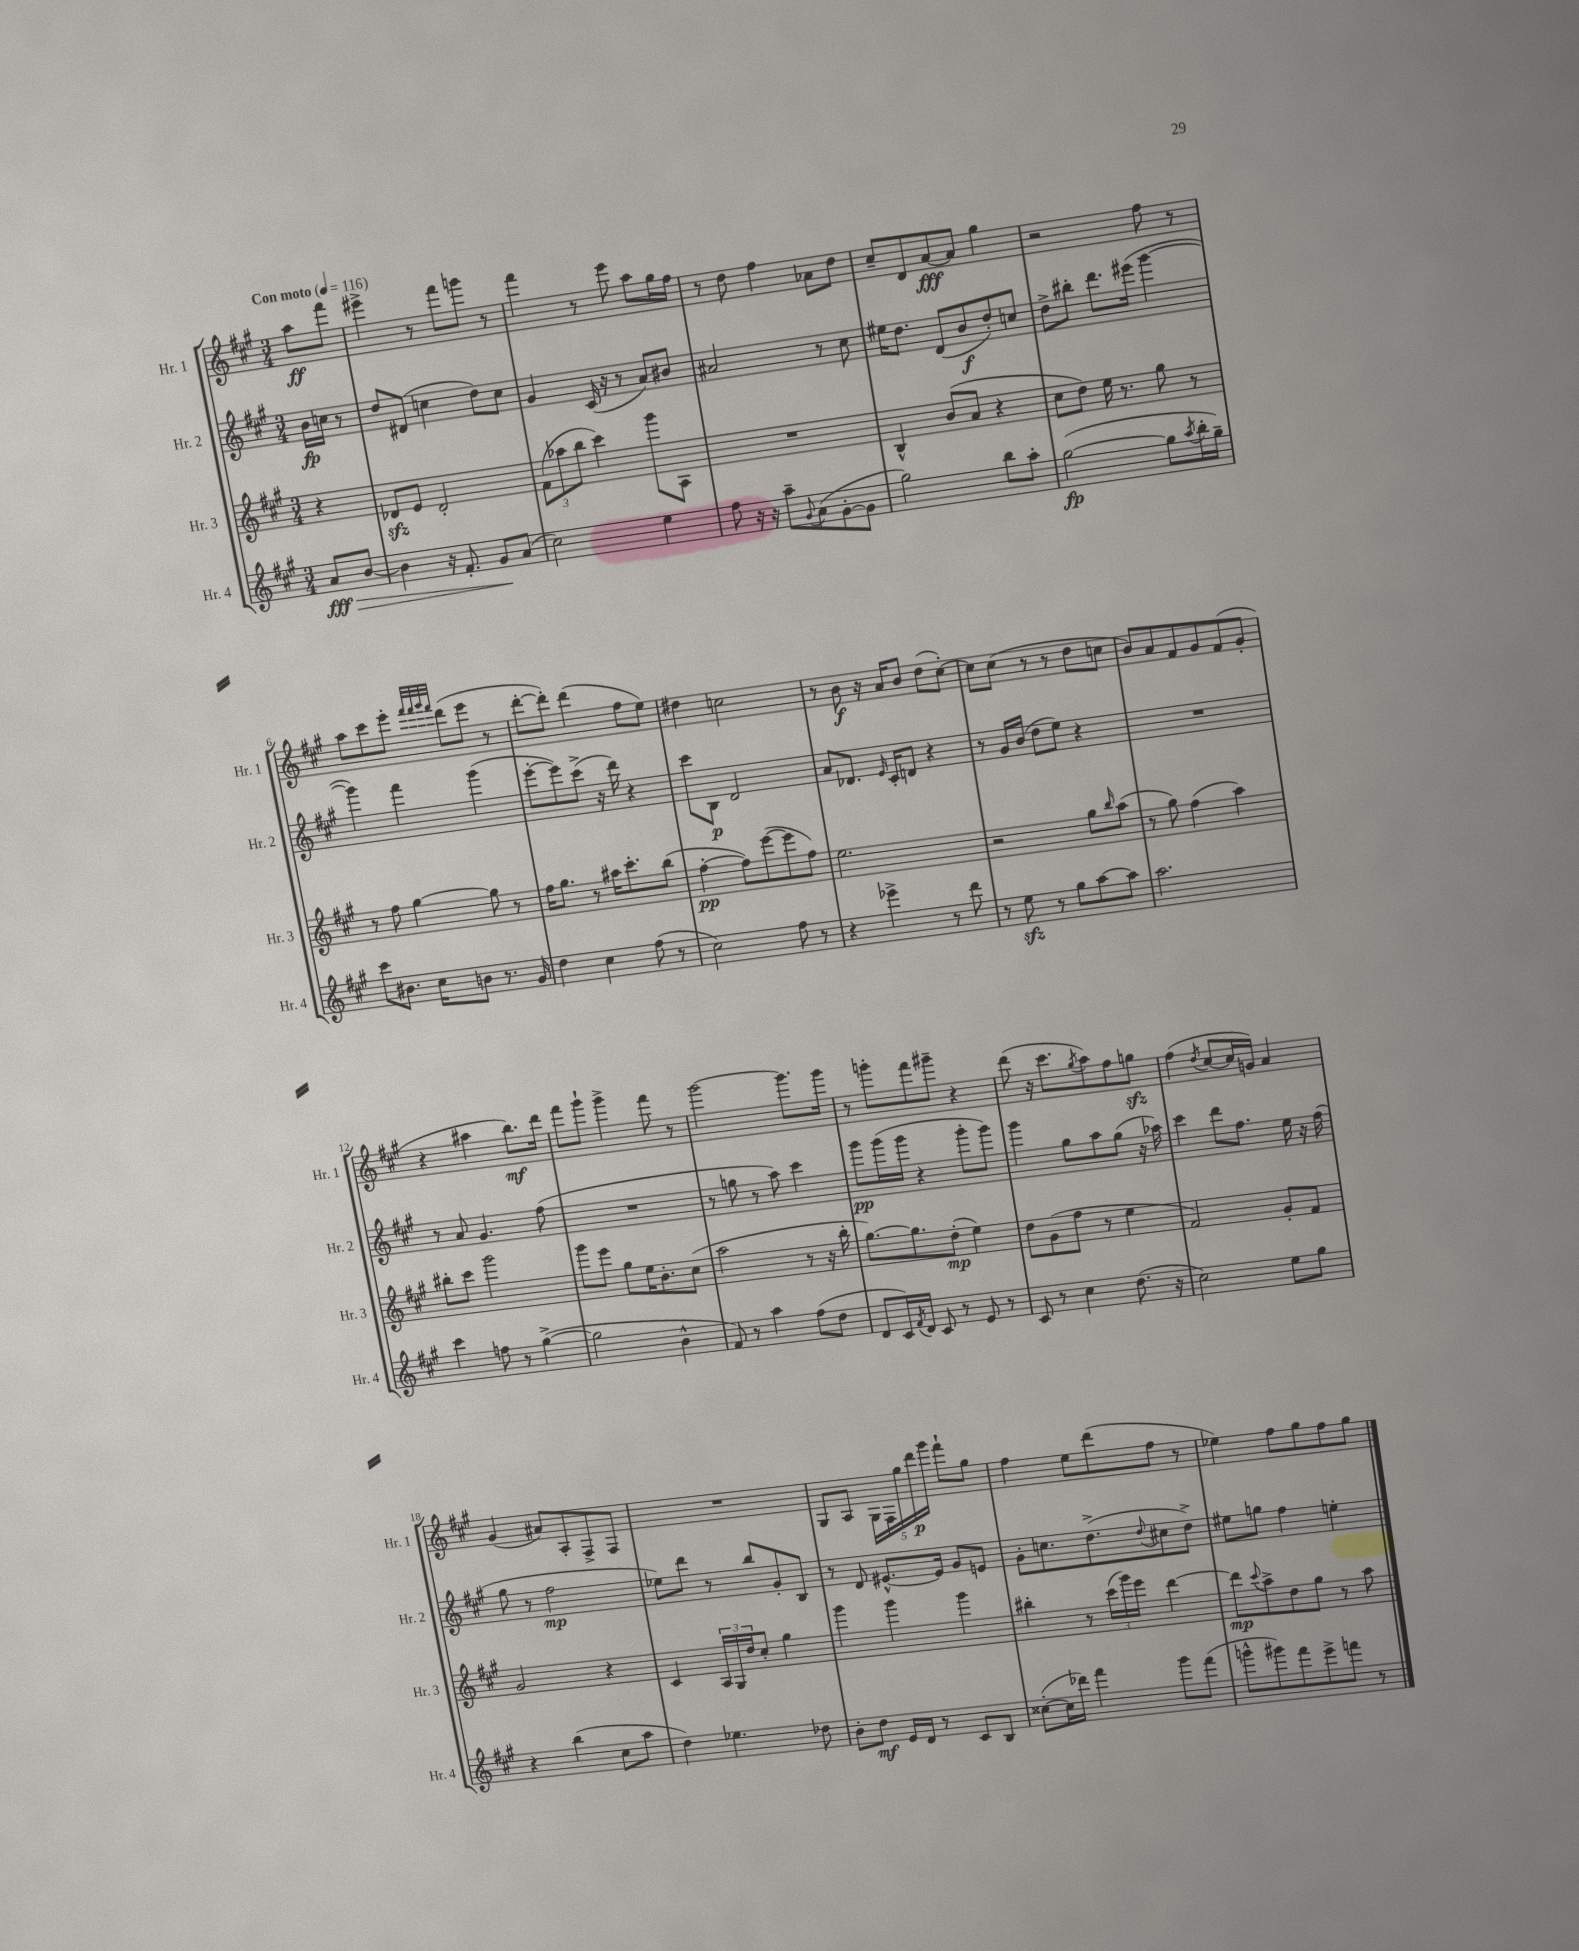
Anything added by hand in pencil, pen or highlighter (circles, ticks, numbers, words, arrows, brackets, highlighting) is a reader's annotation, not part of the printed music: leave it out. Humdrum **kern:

**kern	**dynam	**kern	**dynam	**kern	**dynam	**kern	**dynam
*part4	*part4	*part3	*part3	*part2	*part2	*part1	*part1
*staff4	*staff4	*staff3	*staff3	*staff2	*staff2	*staff1	*staff1
*I"Hr. 4	*	*I"Hr. 3	*	*I"Hr. 2	*	*I"Hr. 1	*
*I'Hr. 4	*	*I'Hr. 3	*	*I'Hr. 2	*	*I'Hr. 1	*
*clefG2	*	*clefG2	*	*clefG2	*	*clefG2	*
*k[f#c#g#]	*	*k[f#c#g#]	*	*k[f#c#g#]	*	*k[f#c#g#]	*
*M3/4	*	*M3/4	*	*M3/4	*	*M3/4	*
*MM116	*	*MM116	*	*MM116	*	*MM116	*
=	=	=	=	=	=	=	=
!	!	!	!	!	!	!LO:TX:a:B:t=Con moto	!
!	!LO:HP:b	!	!	!	!	!	!
8a/L	> fff	4r	.	16b\LL	fp	8aa\L	ff
.	.	.	.	16ccn\JJ	.	.	.
[8b/J	.	.	.	8r	.	8fff#\J	.
=1	=1	=1	=1	=1	=1	=1	=1
4b\]	.	8d-Xzz/L	.	8dd/L	.	4eee#X^\	.
.	.	8e/J	.	(8d#X/J	.	.	.
16r	.	2d-'/	.	4ccn\	.	8r	.
8.f#'/	.	.	.	.	.	.	.
.	.	.	.	.	.	8fff#\L	.
8g#/L	.	.	.	8dd\L)	.	8gggn\J	.
(8a/J	]	.	.	8cc\J	.	8r	.
=2	=2	=2	=2	=2	=2	=2	=2
2cc#\)	.	(12f#\L	.	4g#/	.	4fff#\	.
.	.	12aa-X\	.	.	.	.	.
.	.	12bb\J	.	.	.	.	.
.	.	4ccc#\)	.	(16c#/	.	8r	.
.	.	.	.	16r	.	.	.
.	.	.	.	8r	.	8eee\	.
4ee\	.	8ggg#\L	.	8a/L)	.	8aa\L	.
.	.	8A\J	.	8b#X/J	.	16gg#\L	.
.	.	.	.	.	.	16ff#\JJ	.
=3	=3	=3	=3	=3	=3	=3	=3
8ff#\	.	2.r	.	2a#X/	.	8r	.
16r	.	.	.	.	.	8dd\	.
16r	.	.	.	.	.	.	.
8aa~\L	.	.	.	.	.	4ff#\	.
8qqg#/	.	.	.	.	.	.	.
(8a\	.	.	.	.	.	.	.
[8g#'\	.	.	.	8r	.	8a-X\L	.
8g#\J]	.	.	.	8cc#\	.	8dd\J	.
=4	=4	=4	=4	=4	=4	=4	=4
2gg#\)	.	4B^^/	.	16ee#X\KL	.	8cc#~/L	.
.	.	.	.	8.dd\J	.	.	.
.	.	.	.	.	.	8d/	.
.	.	(8b/L	.	(8d/L	.	[8a/	fff
.	.	8a/J	.	8b/	f	8a/J]	.
8bb\L	.	4r	.	8dd'/)	.	4gg#\	.
8aa'\J	.	.	.	8ccn/J	.	.	.
=5	=5	=5	=5	=5	=5	=5	=5
([2gg#\	fp	8cc#\L	.	8dd^\L	.	2r	.
.	.	8dd\J)	.	8bb#X'\J	.	.	.
.	.	16ee\	.	8.ddd\L	.	.	.
.	.	8.r	.	.	.	.	.
.	.	.	.	(16eee#X\Jk	.	.	.
8gg#\L]	.	8gg#\	.	[4ggg#\	.	8ff#\	.
8qaa/	.	.	.	.	.	.	.
16bb'\L	.	8r	.	.	.	8r	.
16gg#~\JJ)	.	.	.	.	.	.	.
!!LO:LB:g=z
=6	=6	=6	=6	=6	=6	=6	=6
8ccc#\L	.	8r	.	4ggg#\])	.	8aa\L	.
8.b#X\J	.	8ff#\	.	.	.	8ccc#\	.
.	.	[4gg#\	.	4fff#\	.	8eee'\J	.
16cc#\KL	.	.	.	.	.	.	.
.	.	.	.	.	.	32qqfff#/LLL	.
.	.	.	.	.	.	32qqfff#/	.
.	.	.	.	.	.	32qqggg#/	.
.	.	.	.	.	.	32qqfff#/JJJ	.
8bn\J	.	.	.	.	.	(8ddd\L	.
8.r	.	8gg#\]	.	(4ggg#\	.	8eee\J	.
.	.	8r	.	.	.	8r	.
16g#/	.	.	.	.	.	.	.
=7	=7	=7	=7	=7	=7	=7	=7
4dd\	.	16ff#\KL	.	[8eee'\L	.	[8ddd'\L	.
.	.	8.gg#\J	.	.	.	.	.
.	.	.	.	8eee\])	.	8ddd'\J])	.
4cc#\	.	8r	.	(8ccc#^\J	.	(4ddd\	.
.	.	16aa#X\KL	.	16r	.	.	.
.	.	8.ccc#'\	.	16ddd\)	.	.	.
(8ff#\	.	.	.	4r	.	8ff#\L	.
8r	.	(8bb\J	.	.	.	8ee\J)	.
=8	=8	=8	=8	=8	=8	=8	=8
2cc#\)	.	[4ff#'\	pp	8ccc#\L	.	4dd#X\	.
.	.	.	.	8B\J	p	.	.
.	.	8ff#\L])	.	2d/	.	2ccn\	.
.	.	([8eee\	.	.	.	.	.
8ff#\	.	8eee\]	.	.	.	.	.
8r	.	8ff#\J)	.	.	.	.	.
=9	=9	=9	=9	=9	=9	=9	=9
4r	.	2.ee\	.	8a/L	.	8r	.
.	.	.	.	8.d-X/J	.	8b\	f
4eee-X^\	.	.	.	.	.	16r	.
.	.	.	.	16qqe/	.	.	.
.	.	.	.	16c#'/KL	.	16a/KL	.
.	.	.	.	8dn/J	.	8b/J	.
8r	.	.	.	4r	.	(8dd\L	.
8ddd\	.	.	.	.	.	[8cc#'\J)	.
=10	=10	=10	=10	=10	=10	=10	=10
8r	.	2r	.	8r	.	8cc#\L]	.
8eezz\	.	.	.	16g#/LL	.	(8cc#\J	.
.	.	.	.	(16b/JJ	.	.	.
8r	.	.	.	8dd\L	.	8r	.
8gg#\L	.	.	.	8ee\J)	.	8r	.
[8aa\	.	8gg#\L	.	4r	.	8dd\L	.
.	.	16qqbb/	.	.	.	.	.
8aa\J]	.	(8aa\J	.	.	.	8ccn\J	.
=11	=11	=11	=11	=11	=11	=11	=11
2.aa\	.	8r	.	2.r	.	8b/L)	.
.	.	8gg#\)	.	.	.	8a/	.
.	.	(4ff#\	.	.	.	8f#/	.
.	.	.	.	.	.	8g#/	.
.	.	4aa\)	.	.	.	(8f#/	.
.	.	.	.	.	.	8g#'/J	.
!!LO:LB:g=z
=12	=12	=12	=12	=12	=12	=12	=12
4ccc#\	.	8bb#X'\L	.	8r	.	4r	.
.	.	8ccc#\J	.	8a/	.	.	.
8ffn\	.	2ggg#\	.	4.g#/	.	4aa#X\	.
8r	.	.	.	.	.	.	.
([4gg#^\	.	.	.	.	.	8.bb\L)	mf
.	.	.	.	(8ff#\	.	.	.
.	.	.	.	.	.	16ddd\Jk	.
=13	=13	=13	=13	=13	=13	=13	=13
2gg#\]	.	8ggg#\L	.	2.r	.	8fff#\L	.
.	.	8eee\J	.	.	.	8ggg#`\J	.
.	.	8gg#\L	.	.	.	4ggg#^\	.
.	.	16ee\K	.	.	.	.	.
.	.	8.b'\	.	.	.	.	.
4b^^\	.	.	.	.	.	8fff#\	.
.	.	(8cc#\J	.	.	.	8r	.
=14	=14	=14	=14	=14	=14	=14	=14
8f#/)	.	2aa\	.	8r	.	[2ggg#\	.
8r	.	.	.	8ggn\	.	.	.
4aa\	.	.	.	8r	.	.	.
.	.	.	.	8aa\)	.	.	.
(8ff#\L	.	8r	.	4ccc#\	.	8.ggg#\L]	.
8dd\J	.	16r	.	.	.	.	.
.	.	16bb'\	.	.	.	16ggg#\Jk	.
=15	=15	=15	=15	=15	=15	=15	=15
8d/L	.	[8.gg#\L)	.	8ggg#\L	pp	8r	.
16c#/L)	.	.	.	(16ggg#\L	.	8gggn'\L	.
8qf#/	.	.	.	.	.	.	.
16d/JJ	.	8.gg#\]	.	16ggg#\JJ	.	.	.
8c#/	.	.	.	4r	.	8fff#\	.
8r	.	(8dd'\J	mp	.	.	8ggg#X~\J	.
8e/	.	4ee\)	.	8ggg#'\L	.	4r	.
8r	.	.	.	8ggg#\J)	.	.	.
=16	=16	=16	=16	=16	=16	=16	=16
8c#/	.	8dd\L	.	4ggg#\	.	(8ddd\	.
8r	.	(8g#\	.	.	.	16r	.
.	.	.	.	.	.	8.ccc#\L	.
4cc#\	.	8ff#\J	.	8gg#\L	.	.	.
.	.	.	.	.	.	8qgg#/	.
.	.	8r	.	8aa\	.	8aa\)	.
(8.dd\	.	4ee\	.	(8gg#\J	.	8ff#\	.
.	.	.	.	16r	.	8ggnzz\J	.
16r	.	.	.	16aa-X\)	.	.	.
=17	=17	=17	=17	=17	=17	=17	=17
2cc#\)	.	2f#/)	.	4ccc#\	.	(4ff#\	.
.	.	.	.	.	.	8qdd/	.
.	.	.	.	8ddd\L	.	[8cc#/L	.
.	.	.	.	8.ff#\J	.	16cc#/L]	.
.	.	.	.	.	.	16gn/JJ)	.
8ee\L	.	8g#'/L	.	.	.	4a/	.
.	.	.	.	16ee\	.	.	.
8gg#\J	.	8f#/J	.	16r	.	.	.
.	.	.	.	(16ff#\	.	.	.
!!LO:LB:g=z
=18	=18	=18	=18	=18	=18	=18	=18
4r	.	2g#/	.	8gg#\	.	(4g#/	.
.	.	.	.	8r	.	.	.
(4bb\	.	.	.	2ff#\	mp	8a#X/L)	.
.	.	.	.	.	.	8A'/	.
8cc#\L	.	4r	.	.	.	8F#^/	.
8aa\J	.	.	.	.	.	8F#/J	.
=19	=19	=19	=19	=19	=19	=19	=19
4dd\)	.	4c#/	.	8ee-X\L)	.	2.r	.
.	.	.	.	8ddd\J	.	.	.
4.ee-X\	.	24A/LL	.	8r	.	.	.
.	.	24G#/	.	.	.	.	.
.	.	24dd/J	.	.	.	.	.
.	.	8cc#'/J	.	8bb/L	.	.	.
.	.	4gg#\	.	8g#'/	.	.	.
8dd-X\	.	.	.	8B/J	.	.	.
=20	=20	=20	=20	=20	=20	=20	=20
8b'\L	.	4ggg#\	.	8r	.	8G#/L	.
8dd\J	mf	.	.	8d/	.	8A/J	.
16e/LL	.	4ggg#\	.	[8.e#X^^/L	.	20G#\LL	.
.	.	.	.	.	.	20F#\	.
16d/JJ	.	.	.	.	.	.	.
.	.	.	.	.	.	20gg#\	.
8r	.	.	.	.	.	.	.
.	.	.	.	.	.	20ddd\	p
.	.	.	.	16e#/Jk]	.	.	.
.	.	.	.	.	.	20ggg#\JJ	.
8c#/L	.	4ggg#\	.	8g#/L	.	8fff#`\L	.
8B/J	.	.	.	8en/J	.	8gg#\J	.
=21	=21	=21	=21	=21	=21	=21	=21
([8cc##X'\L	.	4bb#X'\	.	8g#'\L	.	4ff#\	.
16cc##\L]	.	.	.	8.ccn\	.	.	.
16ddd-X\JJ)	.	.	.	.	.	.	.
4fff#\	.	8r	.	.	.	8ee\L	.
.	.	.	.	(8.dd^\	.	.	.
.	.	(24ccc#\LL	.	.	.	(8ddd\	.
.	.	24ggg#\)	.	.	.	.	.
.	.	24eee\JJ	.	.	.	.	.
.	.	.	.	8qqdd/	.	.	.
8ggg#\L	.	[4ddd\	.	8cc#X\	.	8ff#\J	.
(8fff#\J	.	.	.	8dd^\J)	.	8r	.
=22	=22	=22	=22	=22	=22	=22	=22
8gggn^^\L	.	8ddd\L]	mp	8ee#X\L	.	4ee-X\)	.
.	.	8qqccc#/	.	.	.	.	.
8ggg#X\)	.	8aa^\	.	8ggn\J	.	.	.
8fff#\	.	8dd\	.	4ff#\	.	8ff#\L	.
8eee^\	.	8gg#\J	.	.	.	8gg#\	.
8fffn\J	.	8r	.	4een'\	.	8ff#\	.
8r	.	8aa\	.	.	.	8gg#\J	.
==	==	==	==	==	==	==	==
*-	*-	*-	*-	*-	*-	*-	*-
